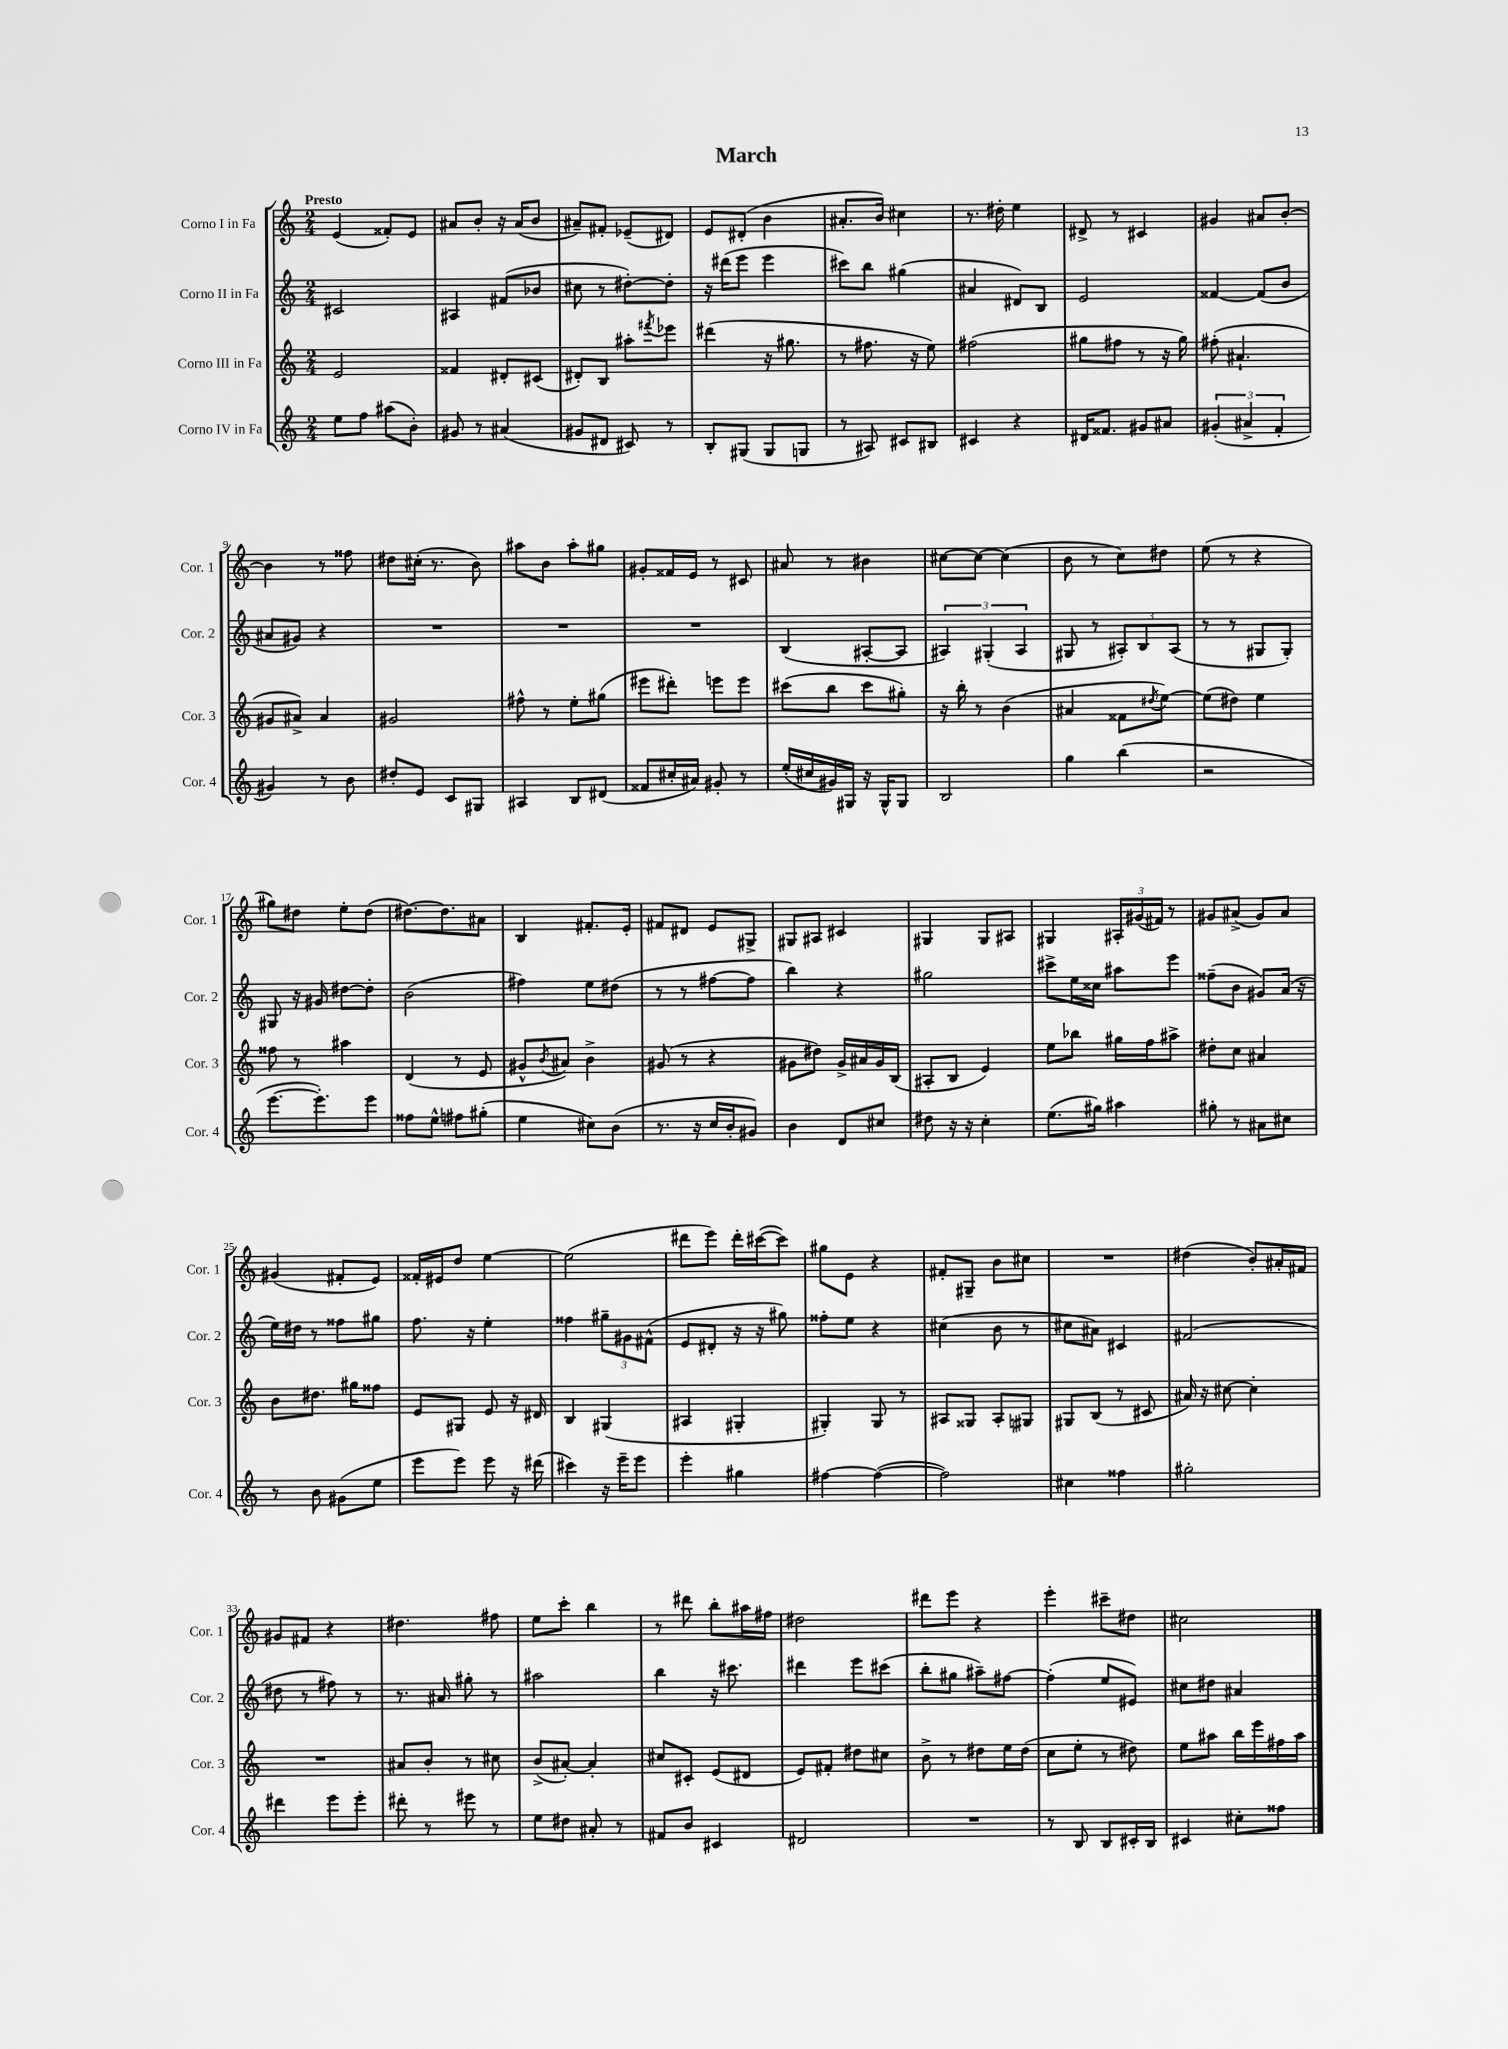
\header { title = "March" }
<<
\new StaffGroup <<
\new Staff = "s0" \with { instrumentName = "Corno I in Fa" shortInstrumentName = "Cor. 1" } {
    \clef treble \key c \major \numericTimeSignature \time 2/4 \tempo "Presto"
    e'4( fisis'8-.) e'8 |
    ais'8 b'8-. r16 ais'16( b'8 |
    ais'8--) fis'8-. ees'8--( dis'8) |
    e'8 dis'8-.( b'4 |
    ais'8.-. b'16) cis''4 |
    r8. dis''16-. e''4 |
    dis'8-> r8 cis'4 |
    gis'4 ais'8 b'8~-. |
    b'4 r8 fisis''8 |
    dis''8 cis''16-.( r8. b'8) |
    ais''8 b'8 ais''8-. gis''8 |
    gis'8-. fisis'16 e'16 r8 cis'8 |
    ais'8 r8 bis'4 |
    cis''8~ cis''8~ cis''4( |
    b'8 r8 c''8) dis''8 |
    e''8( r8 r4 |
    gis''8) dis''8 e''8-. dis''8( |
    dis''8.~) dis''8. ais'8 |
    b4 fis'8.-. e'16-. |
    fis'8 dis'8 e'8 gis8-> |
    gis8 ais8 cis'4 |
    gis4 gis8 ais8 |
    gis4 \tuplet 3/2 { ais16-. gis'16( fis'16) } r8 |
    gis'8 ais'8->( gis'8) ais'8 |
    gis'4( fis'8-. e'8) |
    fisis'16-. eis'16 d''8 e''4~ |
    e''2( |
    dis'''8 e'''8) dis'''16-. cis'''16~( cis'''8) |
    gis''8 e'8 r4 |
    fis'8-. gis8-- b'8 cis''8 |
    R2 |
    dis''4( b'8-.) ais'16-. fis'16 |
    gis'8 fis'8 r4 |
    dis''4. fis''8 |
    e''8 c'''8-. b''4 |
    r8 dis'''8 b''8-. ais''16 fis''16 |
    dis''2 |
    dis'''8 e'''8 r4 |
    e'''4-. cis'''8-- dis''8 |
    cis''2 \bar "|." |
}
\new Staff = "s1" \with { instrumentName = "Corno II in Fa" shortInstrumentName = "Cor. 2" } {
    \clef treble \key c \major \numericTimeSignature \time 2/4
    cis'2 |
    ais4 fis'8( bes'8 |
    cis''8 r8 dis''8~-.) dis''8-. |
    r16 dis'''16( e'''8 e'''4 |
    cis'''8) b''8 gis''4( |
    ais'4 dis'8) b8 |
    e'2 |
    fisis'4~ fisis'8( b'8 |
    ais'8 gis'8) r4 |
    R2 |
    R2 |
    R2 |
    b4( ais8~-. ais8 |
    \tuplet 3/2 { ais4) gis4-.( ais4 } |
    gis8 r8 \tuplet 3/2 { ais8-.) b8 ais8( } |
    r8 r8 gis8 gis8-.) |
    gis8 r16 gis'16 dis''8~ dis''8-. |
    b'2( |
    fis''4) e''8 dis''8( |
    r8 r8 fis''8~ fis''8 |
    b''4) r4 |
    gis''2 |
    cis'''8-> e''16 cisis''16 ais''8 e'''8 |
    fisis''8--( b'8 gis'8) a'16( r16 |
    e''16) dis''16 r8 fisis''8 gis''8 |
    f''8. r16 e''4-. |
    fisis''4 \tuplet 3/2 { gis''8-- gis'8 fis'8-^( } |
    e'8 dis'8-. r16 r16 gis''8) |
    fisis''8-. e''8 r4 |
    cis''4( b'8 r8 |
    cis''8 ais'8) cis'4 |
    fis'2( |
    dis''8 r8 fis''8) r8 |
    r8. ais'16 gis''8-. r8 |
    ais''2 |
    b''4 r16 cis'''8. |
    dis'''4 e'''8 cis'''8( |
    b''8-. gis''8 ais''8--) fis''8~ |
    fis''4-.( e''8 eis'8) |
    cis''8 dis''8 ais'4 \bar "|." |
}
\new Staff = "s2" \with { instrumentName = "Corno III in Fa" shortInstrumentName = "Cor. 3" } {
    \clef treble \key c \major \numericTimeSignature \time 2/4
    e'2 |
    fisis'4 dis'8-. cis'8( |
    dis'8-.) b8 ais''8-. \acciaccatura { fis'''8 } ees'''8 |
    dis'''4( r16 gis''8. |
    r8 fis''8. r16 e''8) |
    fis''2( |
    gis''8 fis''8 r8 r16 gis''16) |
    fis''8-.( ais'4.-! |
    gis'8 ais'8->) ais'4 |
    gis'2 |
    fis''8-^ r8 e''8-. gis''8( |
    eis'''8 dis'''8-.) e'''8 e'''8 |
    cis'''8( b''8 cis'''8 gis''8-.) |
    r16 b''16-. r8 b'4( |
    ais'4 fisis'8 \acciaccatura { dis''8 } e''8~) |
    e''8( dis''8) e''4 |
    fisis''8 r8 ais''4 |
    d'4( r8 e'8 |
    gis'8-^ \acciaccatura { b'8 } ais'8) b'4-> |
    gis'8( r8 r4 |
    gis'8 dis''8) gis'16-> ais'16 gis'16 b16( |
    ais8-. b8 e'4) |
    e''8 bes''8 gis''16 f''16 ais''8-> |
    dis''8-. c''8 ais'4 |
    b'8 dis''8. gis''16 fisis''8 |
    e'8 gis8 e'8 r16 dis'16 |
    b4 gis4( |
    ais4 gis4-. |
    gis4-.) gis8 r8 |
    ais8 gisis8 ais8-. gis8 |
    gis8 b8( r8 cis'8 |
    ais'16) r16 cis''8~ cis''4-. |
    R2 |
    ais'8 b'8-. r8 cis''8 |
    b'8->( ais'8~-.) ais'4-. |
    cis''8 cis'8-. e'8( dis'8 |
    e'8) fis'8-. dis''8 cis''8 |
    b'8-> r8 dis''8 e''16 dis''16( |
    c''8 e''8-. r8 dis''8) |
    e''8 ais''8 b''16 e'''16 fis''16 ais''16 \bar "|." |
}
\new Staff = "s3" \with { instrumentName = "Corno IV in Fa" shortInstrumentName = "Cor. 4" } {
    \clef treble \key c \major \numericTimeSignature \time 2/4
    e''8 f''8 ais''8( b'8-.) |
    gis'8 r8 ais'4( |
    gis'8 dis'8 cis'8) r8 |
    b8-. gis8( gis8 g8 |
    r8 ais8) cis'8 bis8 |
    cis'4 r4 |
    dis'16 fisis'8. gis'8 ais'8 |
    \tuplet 3/2 { gis'4-.( ais'4-> f'4-. } |
    gis'4) r8 b'8 |
    dis''8-. e'8 c'8 gis8 |
    ais4 b8 dis'8( |
    fisis'8 cis''16-. ais'16) gis'8-. r8 |
    e''16-.( cis''16 gis'16) gis16 r16 gis16-^ gis8 |
    b2 |
    g''4 b''4( |
    r2 |
    e'''8.~ e'''8.-.) e'''8 |
    fisis''8 e''8-^ fis''8 gis''8-.( |
    e''4 cis''8) b'8( |
    r8. r16 c''16 b'16-. gis'8) |
    b'4 d'8 cis''8 |
    dis''8 r16 r16 c''4-. |
    e''8.( gis''16) ais''4 |
    gis''8-. r8 ais'8 cis''8 |
    r8 b'8 gis'8( e''8 |
    e'''8 e'''8) e'''8 r16 dis'''16( |
    cis'''4) r16 e'''16-- e'''8 |
    e'''4-. gis''4 |
    fis''4~ fis''4~( |
    fis''2) |
    cis''4 fisis''4 |
    gis''2-. |
    dis'''4 e'''8 e'''8-. |
    dis'''8-. r8 eis'''8 r8 |
    e''8 dis''8 ais'8-. r8 |
    fis'8 b'8 cis'4 |
    dis'2 |
    R2 |
    r8 b8 b8 cis'16-. b16 |
    cis'4 cis''8-. fisis''8 \bar "|." |
}
>>
>>
